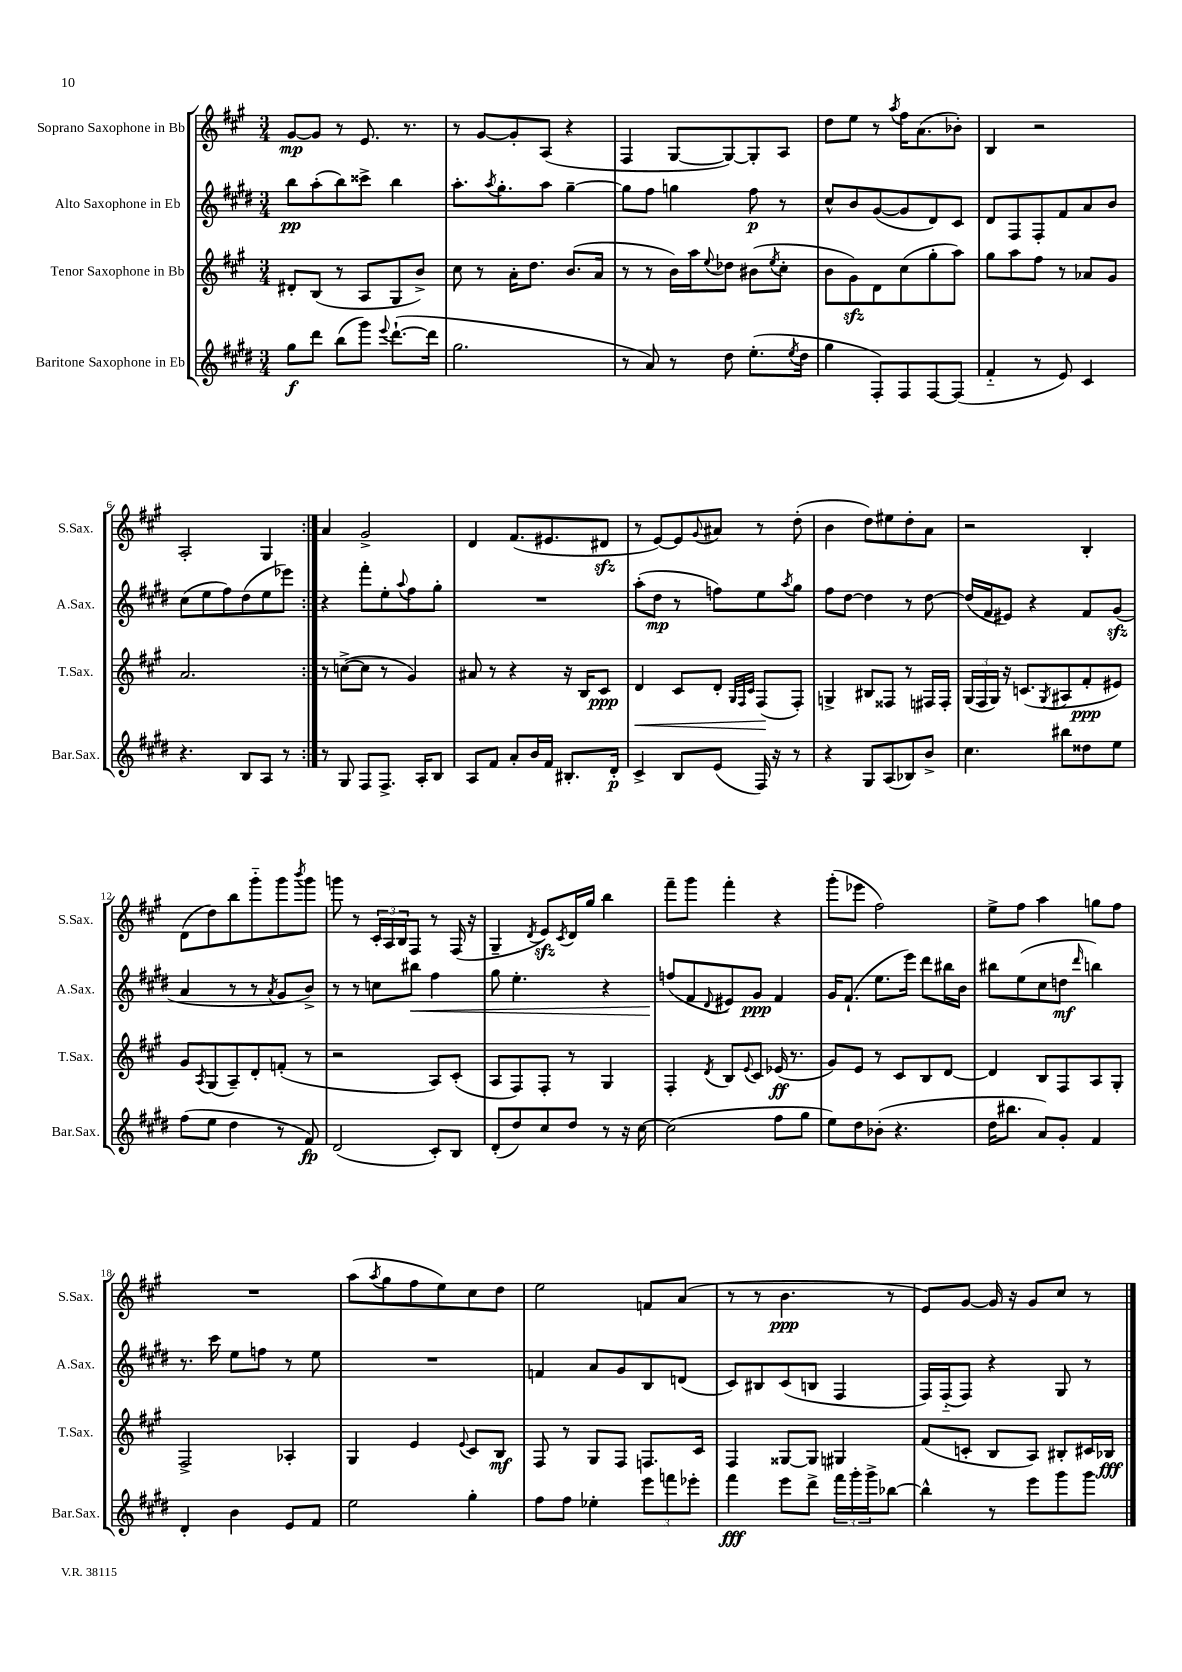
<<
\new StaffGroup <<
\new Staff = "s0" \with { instrumentName = "Soprano Saxophone in Bb" shortInstrumentName = "S.Sax." } {
    \clef treble \key a \major \numericTimeSignature \time 3/4
    \repeat volta 2 { gis'8~\mp gis'8 r8 e'8. r8. |
    r8 gis'8~ gis'8-. a8( r4 |
    fis4 gis8~ gis8~) gis8-. a8 |
    d''8 e''8 r8 \acciaccatura { a''8 } fis''16 a'8.( bes'8-.) |
    b4 r2 |
    a2-. gis4 | }
    a'4 gis'2-> |
    d'4 fis'8.( eis'8. dis'8\sfz |
    r8 e'8~) e'8 \appoggiatura { gis'8 } ais'8 r8 d''8-.( |
    b'4 d''8) eis''8 d''8-. a'8 |
    r2 b4-. |
    d'8( d''8) b''8 gis'''8-_ gis'''8 \acciaccatura { b'''8 } gis'''8 |
    g'''8 r8 \tuplet 3/2 { cis'16-. a16 b16 } fis8 r8 fis16( r16 |
    gis4-- \acciaccatura { d'8 } e'8\sfz) \acciaccatura { cis'8 } d'16 gis''16 b''4 |
    fis'''8-- gis'''8 fis'''4-. r4 |
    gis'''8-.( ees'''8 fis''2) |
    e''8-> fis''8 a''4 g''8 fis''8 |
    R2. |
    a''8( \acciaccatura { a''8 } gis''8 fis''8 e''8) cis''8 d''8 |
    e''2 f'8 a'8( |
    r8 r8 b'4.\ppp r8 |
    e'8) gis'8~ gis'16 r16 gis'8 cis''8 r8 \bar "|." |
}
\new Staff = "s1" \with { instrumentName = "Alto Saxophone in Eb" shortInstrumentName = "A.Sax." } {
    \clef treble \key e \major \numericTimeSignature \time 3/4
    \repeat volta 2 { b''8\pp a''8-.( b''8) cisis'''8-> b''4 |
    a''8.-. \acciaccatura { a''8 } gis''8.-. a''8 gis''4~-- |
    gis''8 fis''8 g''4 fis''8\p r8 |
    cis''8-^ b'8 gis'8~( gis'8 dis'8) cis'8 |
    dis'8 fis8 fis8-. fis'8 a'8 b'8 |
    cis''8( e''8 fis''8) dis''8( e''8 ees'''8) | }
    r4 fis'''8-. e''8-. \appoggiatura { a''8 } fis''8 gis''8-. |
    R2. |
    a''8-.( dis''8\mp r8 f''8) e''8 \acciaccatura { a''8 } gis''8 |
    fis''8 dis''8~ dis''4 r8 dis''8~ |
    dis''16( fis'16 eis'8) r4 fis'8 gis'8\sfz( |
    a'4 r8 r8 \acciaccatura { a'8 } gis'8 b'8->) |
    r8 r8 c''8 bis''8\< fis''4 |
    gis''8 e''4.-. r4 |
    f''8\!( fis'8 \appoggiatura { dis'8 } eis'8) gis'8\ppp fis'4 |
    gis'16 fis'8.-!( e''8. e'''16) dis'''8 bis''16 b'16 |
    bis''8 e''8( cis''8 d''8\mf \grace { dis'''16 } b''4) |
    r8. cis'''16 e''8 f''8 r8 e''8 |
    R2. |
    f'4 a'8 gis'8 b8 d'8( |
    cis'8) bis8 cis'8( b8 fis4 |
    fis16) fis16-_( fis8) r4 gis8 r8 \bar "|." |
}
\new Staff = "s2" \with { instrumentName = "Tenor Saxophone in Bb" shortInstrumentName = "T.Sax." } {
    \clef treble \key a \major \numericTimeSignature \time 3/4
    \repeat volta 2 { dis'8-. b8( r8 a8 gis8 b'8->) |
    cis''8 r8 a'16-. d''8. b'8.( a'16 |
    r8 r8 b'16) a''16 \appoggiatura { e''8 } des''8 bis'8( \acciaccatura { e''8 } cis''8-. |
    b'8 gis'8\sfz) d'8 cis''8( gis''8-. a''8) |
    gis''8 a''8 fis''8 r8 aes'8 gis'8 |
    a'2. | }
    r8 c''8~->( c''8 r8 gis'4) |
    ais'8 r8 r4 r16 b16 cis'8\ppp |
    d'4\< cis'8 d'8-. \grace { gis32 fis32 cis'32 } fis8\!( fis8-.) |
    g4-> bis8 fisis8 r8 fis16 fis16-. |
    \tuplet 3/2 { gis16( fis16 gis16) } r16 c'8.( \acciaccatura { gis8 } ais8 fis'8-.\ppp eis'8) |
    gis'8 \acciaccatura { a8 } gis8( a8--) d'8-. f'8-.( r8 |
    r2 a8) cis'8-.( |
    a8 fis8) fis8-. r8 gis4 |
    fis4-. \acciaccatura { d'8 } b8 \appoggiatura { e'8 } cis'8 ees'16\ff( r8. |
    gis'8) e'8 r8 cis'8 b8 d'8~ |
    d'4 b8 fis8 a8 gis8-. |
    fis2-> aes4-. |
    gis4 e'4 \appoggiatura { e'8 } cis'8 b8\mf |
    fis8 r8 gis8 fis8 f8. cis'16 |
    fis4 gisis8~ gisis8 gis4 |
    fis'8( c'8-. b8 a8) bis8-. cis'16 bes16\fff \bar "|." |
}
\new Staff = "s3" \with { instrumentName = "Baritone Saxophone in Eb" shortInstrumentName = "Bar.Sax." } {
    \clef treble \key e \major \numericTimeSignature \time 3/4
    \repeat volta 2 { gis''8\f dis'''8 b''8( gis'''8) \appoggiatura { e'''8 } dis'''8.~-!( dis'''16 |
    gis''2. |
    r8 a'8) r8 dis''8 e''8.-.( \acciaccatura { e''8 } dis''16 |
    gis''4 fis8-.) fis8 fis8~ fis8( |
    fis'4-_ r8 e'8) cis'4 |
    r4. b8 a8 r8 | }
    r8 gis8 fis8 fis8.-> a16-. b8 |
    a8 fis'8 a'8-. b'16 fis'16 bis8.-. dis'16-.\p |
    cis'4-> b8 e'8( fis16) r16 r8 |
    r4 gis8 a8( bes8) b'8-> |
    cis''4. bis''8 disis''8 e''8 |
    fis''8( e''8 dis''4 r8 fis'8\fp) |
    dis'2( cis'8-.) b8 |
    dis'8-.( dis''8) cis''8 dis''8 r8 r16 cis''16~ |
    cis''2( fis''8 gis''8 |
    e''8) dis''8 bes'8-.( r4. |
    dis''16 bis''8. a'8) gis'8-. fis'4 |
    dis'4-. b'4 e'8 fis'8 |
    e''2 gis''4-. |
    fis''8 fis''8 ees''4-. \tuplet 3/2 { e'''8 f'''8 ees'''8-. } |
    fis'''4\fff e'''8 dis'''8-> \tuplet 3/2 { fis'''16 gis'''16-. gis'''16-> } bes''8~ |
    bes''4-^ r8 e'''8 gis'''8 gis'''8 \bar "|." |
}
>>
>>
